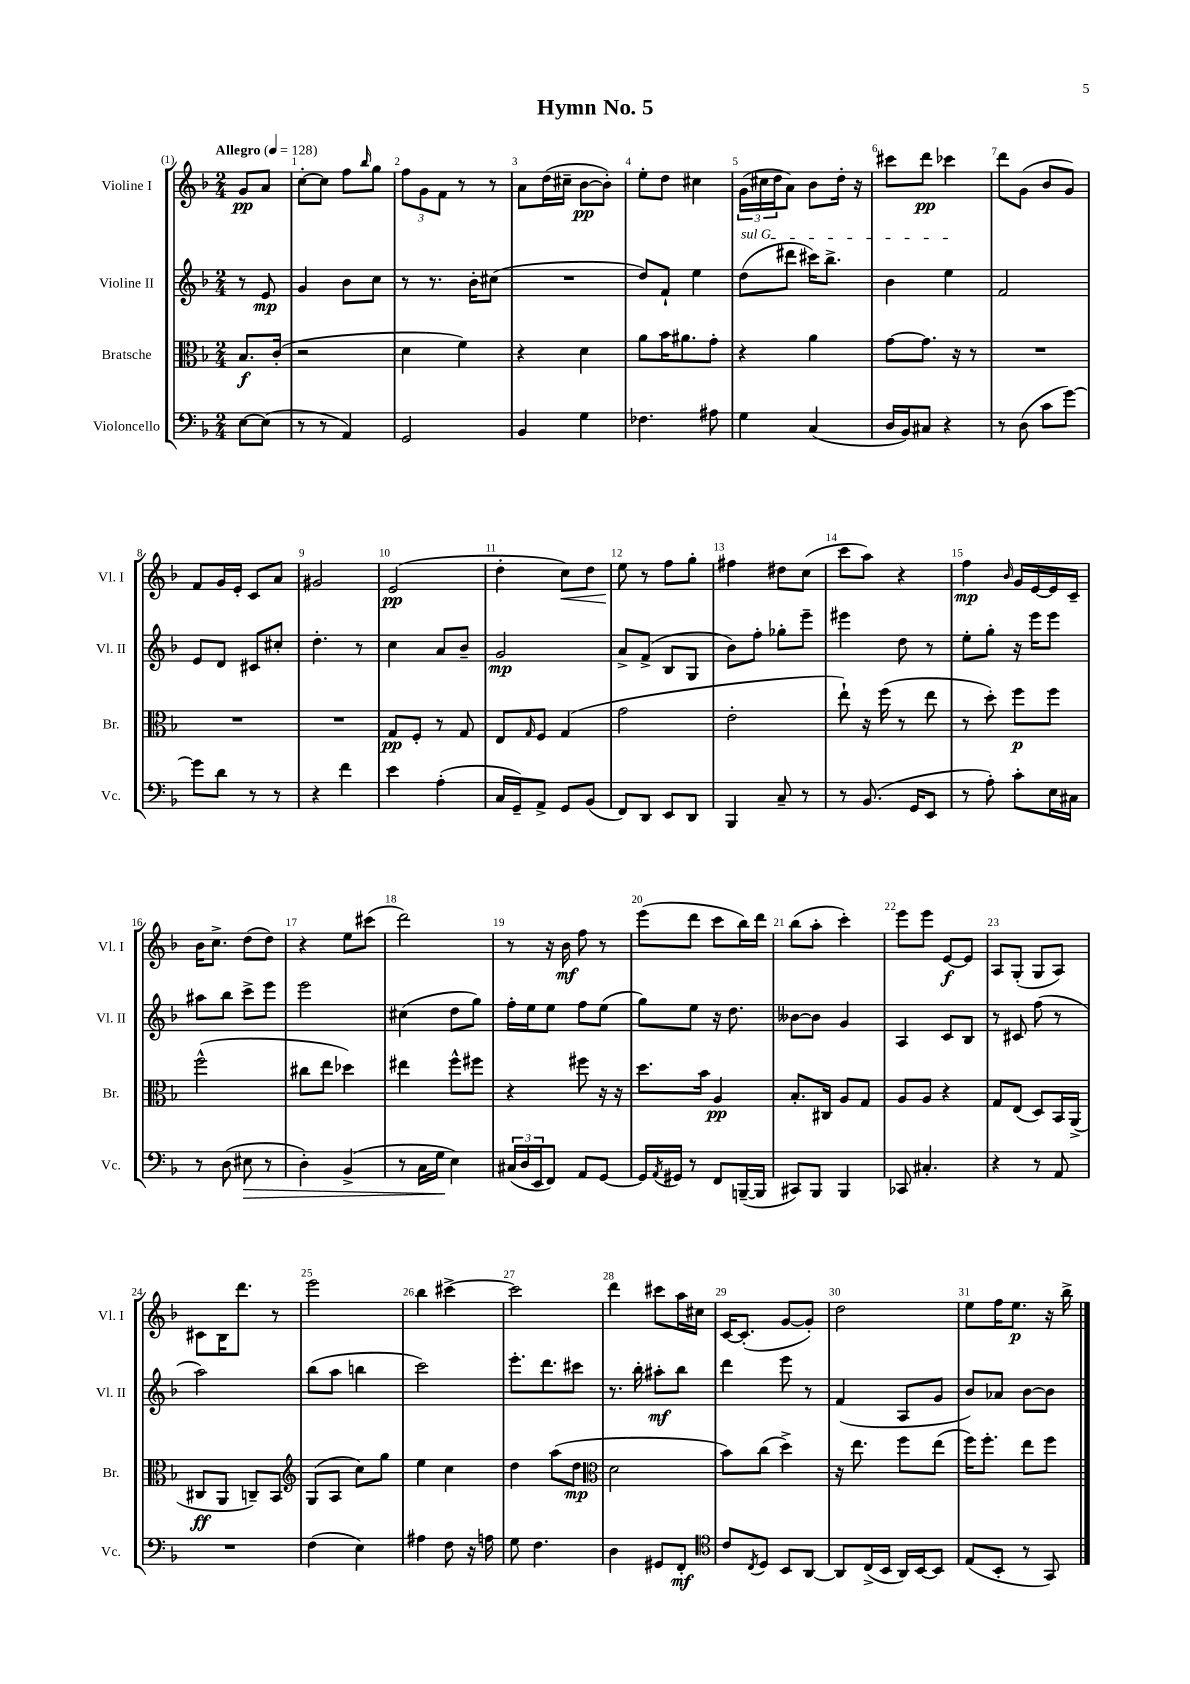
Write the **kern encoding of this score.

**kern	**kern	**kern	**kern
*staff4	*staff3	*staff2	*staff1
*clefF4	*clefC3	*clefG2	*clefG2
*k[b-]	*k[b-]	*k[b-]	*k[b-]
*M2/4	*M2/4	*M2/4	*M2/4
*MM128	*MM128	*MM128	*MM128
[8E	8.B-	8r	8g
(8E]	.	8e	8a
.	(16c'	.	.
=	=	=	=
8r	2r	4g	[8cc'
8r	.	.	8cc]
4AA)	.	8b-	8ff
.	.	.	16qqbb-
.	.	8cc	8gg
=	=	=	=
2GG	4d	8r	12ff
.	.	.	12g
.	.	8.r	.
.	.	.	12f
.	4f)	.	8r
.	.	16b-'	.
.	.	(8cc#	8r
=	=	=	=
4BB-	4r	2r	8a
.	.	.	(16dd
.	.	.	16cc#~
4G	4d	.	[8b-
.	.	.	8b-'])
=	=	=	=
4.F-	8a	8dd)	8ee'
.	16b-	8f`	8dd
.	8.a#	.	.
.	.	4ee	4cc#
8A#	8g'	.	.
=	=	=	=
4G	4r	(8dd	(24g
.	.	.	24cc#
.	.	.	24dd
.	.	8ddd#	8a)
(4C	4a	16ccc#)	8b-
.	.	8.bb-^	.
.	.	.	16dd'
.	.	.	16r
=	=	=	=
16D	[8g	4b-	8ccc#
16BB-)	.	.	.
8C#	8.g]	.	8ddd
4r	.	4ee	4ccc-
.	16r	.	.
.	8r	.	.
=	=	=	=
8r	2r	2f	8ddd
(8D	.	.	(8g
8c	.	.	8b-
[8g)	.	.	8g)
=	=	=	=
8g]	2r	8e	8f
8d	.	8d	16g
.	.	.	16e'
8r	.	8c#	8c
8r	.	8cc#'	8a
=	=	=	=
4r	2r	4.dd'	2g#
4f	.	.	.
.	.	8r	.
=	=	=	=
4e	8G	4cc	(2e
.	8F'	.	.
(4A'	8r	8a	.
.	8G	8b-~	.
=	=	=	=
16C	8E	2g	4dd'
16GG~)	.	.	.
.	16qqG	.	.
8AA^	8F	.	.
8GG	(4G	.	8cc)
(8BB-	.	.	8dd
=	=	=	=
8FF)	2g	8a^	8ee
8DD	.	(8f^	8r
8EE	.	8B-	8ff
8DD	.	8G	8gg'
=	=	=	=
4BBB-	2e'	8b-)	4ff#
.	.	8ff'	.
8C~	.	8gg-'	8dd#
8r	.	8eee~	(8cc
=	=	=	=
8r	8ee`)	4eee#	8ccc
(8.BB-	16r	.	8aa)
.	(16ff	.	.
.	8r	8dd	4r
16GG	.	.	.
8EE	8ee	8r	.
=	=	=	=
8r	8r	8ee'	4ff
8A')	8dd')	8gg'	.
.	.	.	16qqb-
8c'	8ff	16r	16g
.	.	16eee	[16e
16E	8ff	8eee	16e]
16C#	.	.	16c~
=	=	=	=
8r	(2ff^^	8aa#	16b-
.	.	.	8.cc^
(8D	.	8bb-	.
8E#	.	8ccc^	(8dd
8r	.	8eee	8dd)
=	=	=	=
4D')	8cc#	2eee	4r
.	8ee	.	.
(4BB-^	4dd-)	.	8ee
.	.	.	(8ccc#
=	=	=	=
8r	4ee#	(4cc#	2ddd)
16C	.	.	.
16G	.	.	.
4E)	8ff^^	8dd	.
.	8ff#	8gg)	.
=	=	=	=
(24C#	4r	16ff'	8r
24D	.	.	.
.	.	16ee	.
24EE	.	.	.
8FF)	.	8ee	16r
.	.	.	16b-
8AA	8ff#	8ff	8ff
[8GG	16r	(8ee	8r
.	16r	.	.
=	=	=	=
16GG]	8.dd	8gg)	(8eee
8qAA	.	.	.
16GG#	.	.	.
8r	.	8ee	8ddd
.	16b-	.	.
8FF	4A	16r	8ccc
.	.	8.dd	.
([16BBB~	.	.	16bb-)
16BBB]	.	.	16ddd
=	=	=	=
8CC#)	8.B-'	[8b--	(8bb-
8BBB-	.	8b--]	8aa'
.	16C#	.	.
4BBB-	8A	4g	4ccc')
.	8G	.	.
=	=	=	=
8CC-	8A	4A	8eee
4.C#'	8A	.	8eee
.	4r	8c	[8e
.	.	8B-	8e]
=	=	=	=
4r	8G	8r	8A
.	(8E	8c#	(8G'
8r	8D)	(8ff	8G
8AA	16BB-	8r	8A)
.	(16AA^	.	.
=	=	=	=
2r	8C#	2aa)	8c#
.	8AA	.	16B-
.	.	.	8.ddd
.	8C~)	.	.
.	8BB-	.	8r
=	=	=	=
*	*clefG2	*	*
(4F	(8G	(8bb-	2eee
.	8A	8aa	.
4E)	8cc)	4bb	.
.	8gg	.	.
=	=	=	=
4A#	4ee	2ccc)	4bb-
8F	4cc	.	[4ccc#^
16r	.	.	.
16A	.	.	.
=	=	=	=
8G	4dd	8.eee'	2ccc#]
4.F	.	.	.
.	.	8.ddd	.
.	(8aa	.	.
.	8dd	8ccc#	.
=	=	=	=
*	*clefC3	*	*
4D	2d	8.r	4ddd
.	.	16bb-'	.
8GG#	.	8aa#'	8ccc#
8FF'	.	8bb-	16aa
.	.	.	16cc#
=	=	=	=
*clefC4	*	*	*
8c	8b-)	4ddd	[16c
.	.	.	(8.c']
8qC	.	.	.
8D	(8cc	.	.
8BB-	4dd^)	8eee	[8g
[8AA	.	8r	8g'])
=	=	=	=
8AA]	16r	(4f	2dd
.	8.ee	.	.
(16C^	.	.	.
16BB-	.	.	.
16AA)	8ff	8A	.
[16BB-	.	.	.
8BB-]	(8ee	8g	.
=	=	=	=
(8E	16ff)	8b-)	8ee
.	8.ff'	.	.
8BB-'	.	8a-	16ff
.	.	.	8.ee
8r	8ee	[8b-	.
8GG)	8ff	8b-]	16r
.	.	.	16bb-^
==	==	==	==
*-	*-	*-	*-
